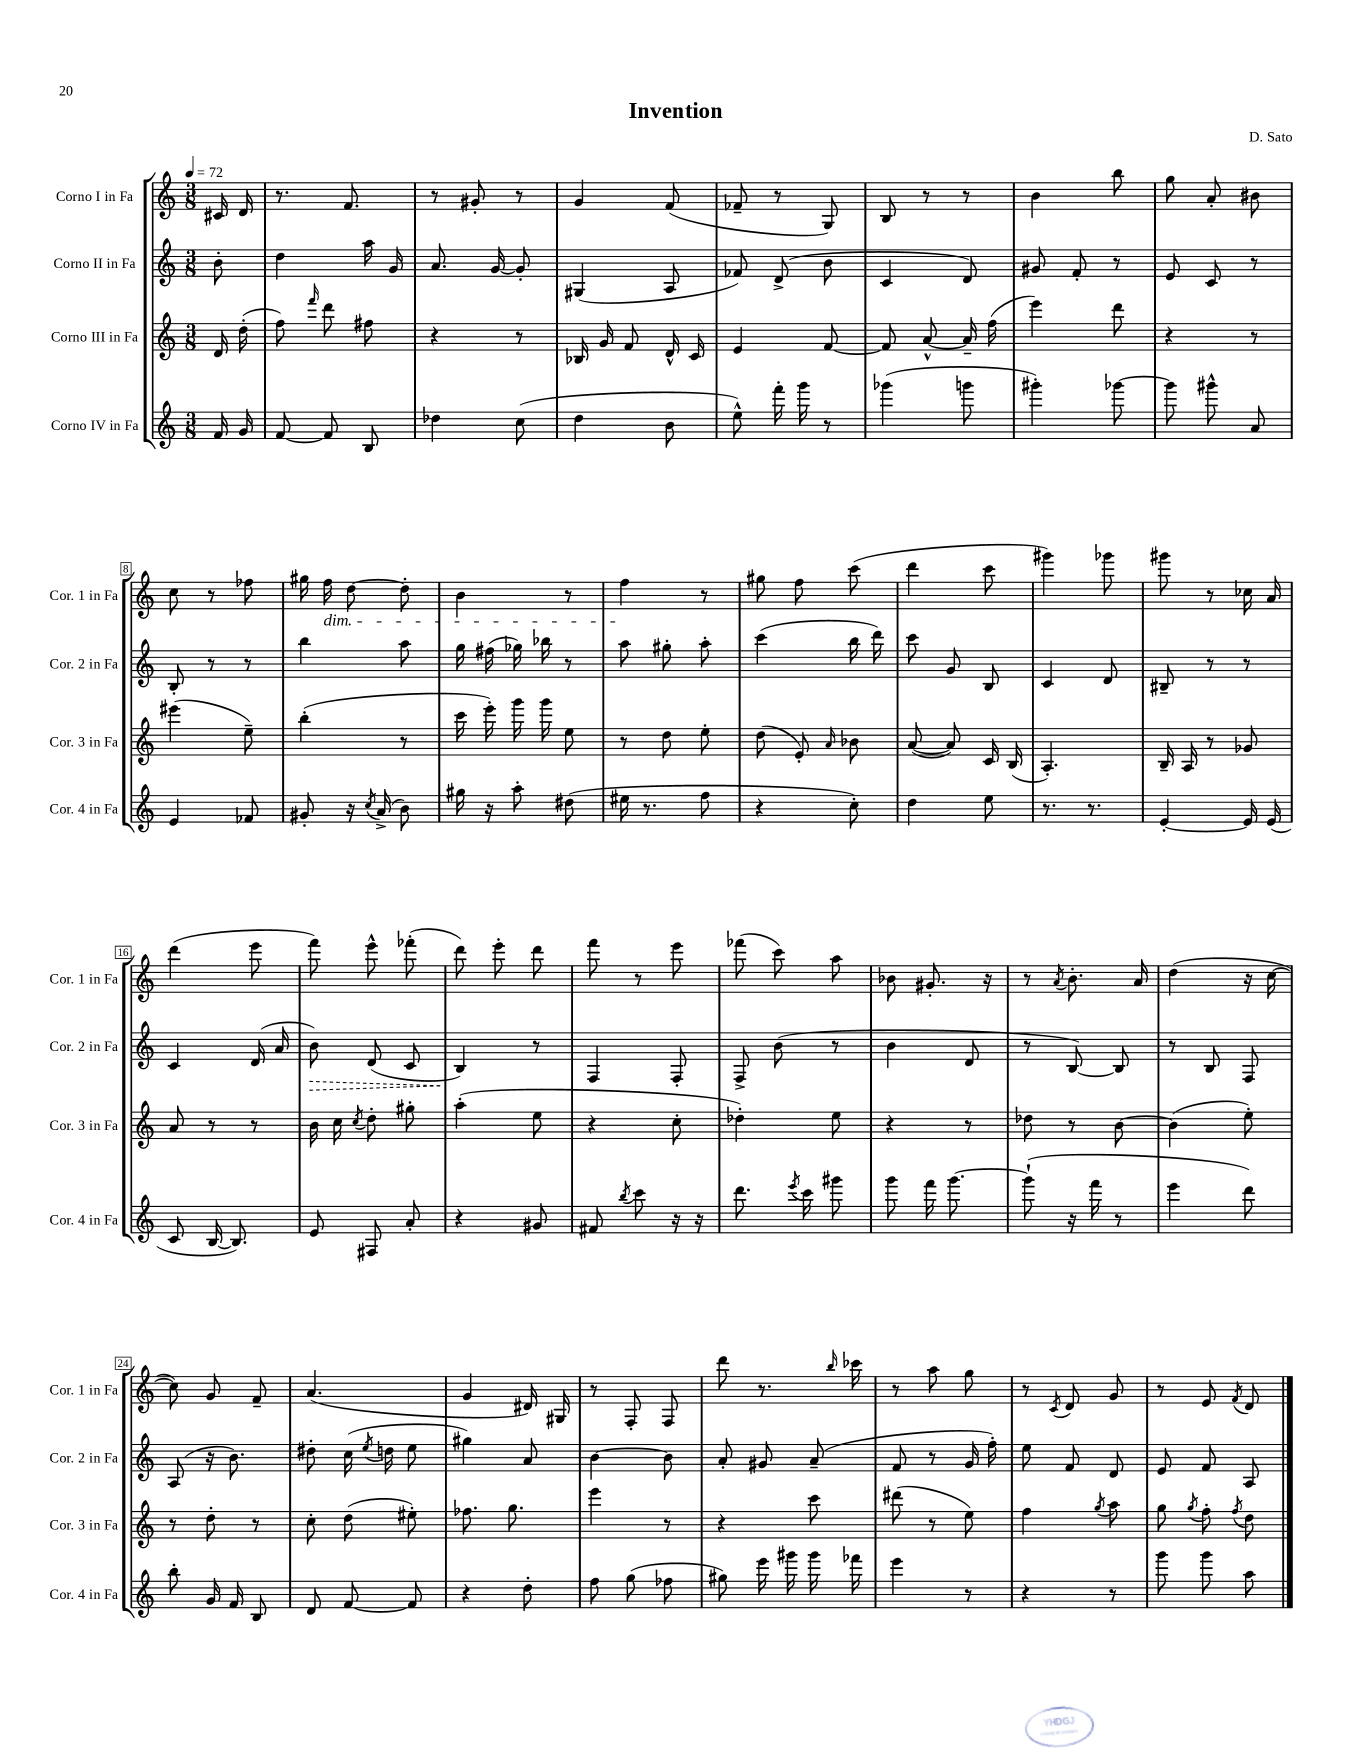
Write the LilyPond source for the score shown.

\header { title = "Invention" composer = "D. Sato" }
<<
\new StaffGroup <<
\new Staff = "s0" \with { instrumentName = "Corno I in Fa" shortInstrumentName = "Cor. 1 in Fa" } {
    \clef treble \key c \major \numericTimeSignature \time 3/8 \partial 8 \tempo 4 = 72
    \autoBeamOff cis'16 d'16 |
    r8. f'8. |
    r8 gis'8-. r8 |
    g'4 f'8( |
    fes'8-- r8 g8) |
    b8 r8 r8 |
    b'4 b''8 |
    g''8 a'8-. bis'8 |
    c''8 r8 fes''8 |
    gis''16 f''16\dim d''8~ d''8-. |
    b'4 r8 |
    f''4\! r8 |
    gis''8 f''8 c'''8( |
    d'''4 c'''8 |
    gis'''4) ges'''8 |
    gis'''8 r8 ces''16 a'16 |
    d'''4( e'''8 |
    f'''8) e'''8-^ fes'''8-.( |
    d'''8) e'''8-. d'''8 |
    f'''8 r8 e'''8 |
    fes'''8( c'''8) a''8 |
    bes'8 gis'8.-. r16 |
    r8 \acciaccatura { a'8 } b'8.-. a'16 |
    d''4( r16 c''16~ |
    c''8) g'8 f'8-- |
    a'4.( |
    g'4 dis'16) gis16 |
    r8 f8-. f8 |
    d'''8 r8. \grace { b''16 } ces'''16 |
    r8 a''8 g''8 |
    r8 \acciaccatura { c'8 } d'8 g'8 |
    r8 e'8 \acciaccatura { f'8 } d'8 \bar "|." |
}
\new Staff = "s1" \with { instrumentName = "Corno II in Fa" shortInstrumentName = "Cor. 2 in Fa" } {
    \clef treble \key c \major \numericTimeSignature \time 3/8 \partial 8
    \autoBeamOff b'8-. |
    d''4 a''16 g'16 |
    a'8. g'16~ g'8-. |
    gis4( a8 |
    fes'8) d'8->( b'8 |
    c'4 d'8) |
    gis'8 f'8-. r8 |
    e'8 c'8 r8 |
    b8-. r8 r8 |
    b''4 a''8 |
    g''16 fis''16( ges''16) bes''16 r8 |
    a''8 gis''8-. a''8-. |
    c'''4( b''16 d'''16) |
    c'''8 g'8 b8 |
    c'4 d'8 |
    bis8-- r8 r8 |
    c'4 d'16( a'16 |
    \once \override Hairpin.style = #'dashed-line b'8\>) d'8( c'8 |
    b4\!) r8 |
    f4 f8-. |
    f8-> b'8( r8 |
    b'4 d'8 |
    r8 b8~) b8 |
    r8 b8 f8 |
    a8( r16 b'8.) |
    dis''8-. c''16( \acciaccatura { e''8 } d''16 e''8 |
    gis''4) a'8 |
    b'4~ b'8 |
    a'8-. gis'8 a'8--( |
    f'8 r8 g'16 f''16-.) |
    e''8 f'8 d'8 |
    e'8 f'8 a8 \bar "|." |
}
\new Staff = "s2" \with { instrumentName = "Corno III in Fa" shortInstrumentName = "Cor. 3 in Fa" } {
    \clef treble \key c \major \numericTimeSignature \time 3/8 \partial 8
    \autoBeamOff d'16 d''16-.( |
    f''8) \grace { f'''16 } d'''8 fis''8 |
    r4 r8 |
    bes16 g'16 f'8 d'16-^ c'16 |
    e'4 f'8~ |
    f'8 a'8~-^ a'16-- f''16( |
    e'''4) d'''8 |
    r4 r8 |
    eis'''4( e''8--) |
    b''4-.( r8 |
    c'''16 e'''16-.) g'''16 g'''16 e''8 |
    r8 d''8 e''8-. |
    d''8( e'8-.) \grace { a'16 } bes'8 |
    a'8~( a'8) c'16 b16( |
    a4.-.) |
    b16-- a16 r8 ges'8 |
    a'8 r8 r8 |
    b'16 c''16 \acciaccatura { c''8 } d''8-. gis''8-. |
    a''4-.( e''8 |
    r4 c''8-. |
    des''4-.) e''8 |
    r4 r8 |
    des''8 r8 b'8~ |
    b'4( e''8-.) |
    r8 d''8-. r8 |
    c''8-. d''8( eis''8-.) |
    fes''8. g''8. |
    e'''4 r8 |
    r4 c'''8 |
    dis'''8( r8 e''8) |
    f''4 \acciaccatura { g''8 } a''8 |
    g''8 \acciaccatura { g''8 } f''8-. \acciaccatura { f''8 } d''8 \bar "|." |
}
\new Staff = "s3" \with { instrumentName = "Corno IV in Fa" shortInstrumentName = "Cor. 4 in Fa" } {
    \clef treble \key c \major \numericTimeSignature \time 3/8 \partial 8
    \autoBeamOff f'16 g'16 |
    f'8~ f'8 b8 |
    des''4 c''8( |
    d''4 b'8 |
    e''8-^) f'''16-. g'''16 r8 |
    ges'''4( g'''8 |
    gis'''4-.) ges'''8~ |
    ges'''8 gis'''8-^ a'8 |
    e'4 fes'8 |
    gis'8-. r16 \acciaccatura { c''8 } a'16->( b'8) |
    gis''16 r16 a''8-. dis''8( |
    eis''16 r8. f''8 |
    r4 c''8-.) |
    d''4 e''8 |
    r8. r8. |
    e'4~-. e'16 e'16( |
    c'8 b16~ b8.) |
    e'8 fis8 a'8-. |
    r4 gis'8 |
    fis'8 \acciaccatura { b''8 } c'''8 r16 r16 |
    d'''8. \acciaccatura { e'''8 } c'''16 gis'''8 |
    g'''8 f'''16 g'''8.~ |
    g'''8-!( r16 f'''16 r8 |
    e'''4 d'''8) |
    b''8-. g'16 f'16 b8 |
    d'8 f'8~ f'8 |
    r4 d''8-. |
    f''8 g''8( fes''8 |
    gis''8) e'''16 gis'''16 gis'''16 fes'''16 |
    e'''4 r8 |
    r4 r8 |
    g'''8 g'''8 a''8 \bar "|." |
}
>>
>>
\layout { \context { \Score \override BarNumber.stencil = #(make-stencil-boxer 0.1 0.3 ly:text-interface::print) } }
